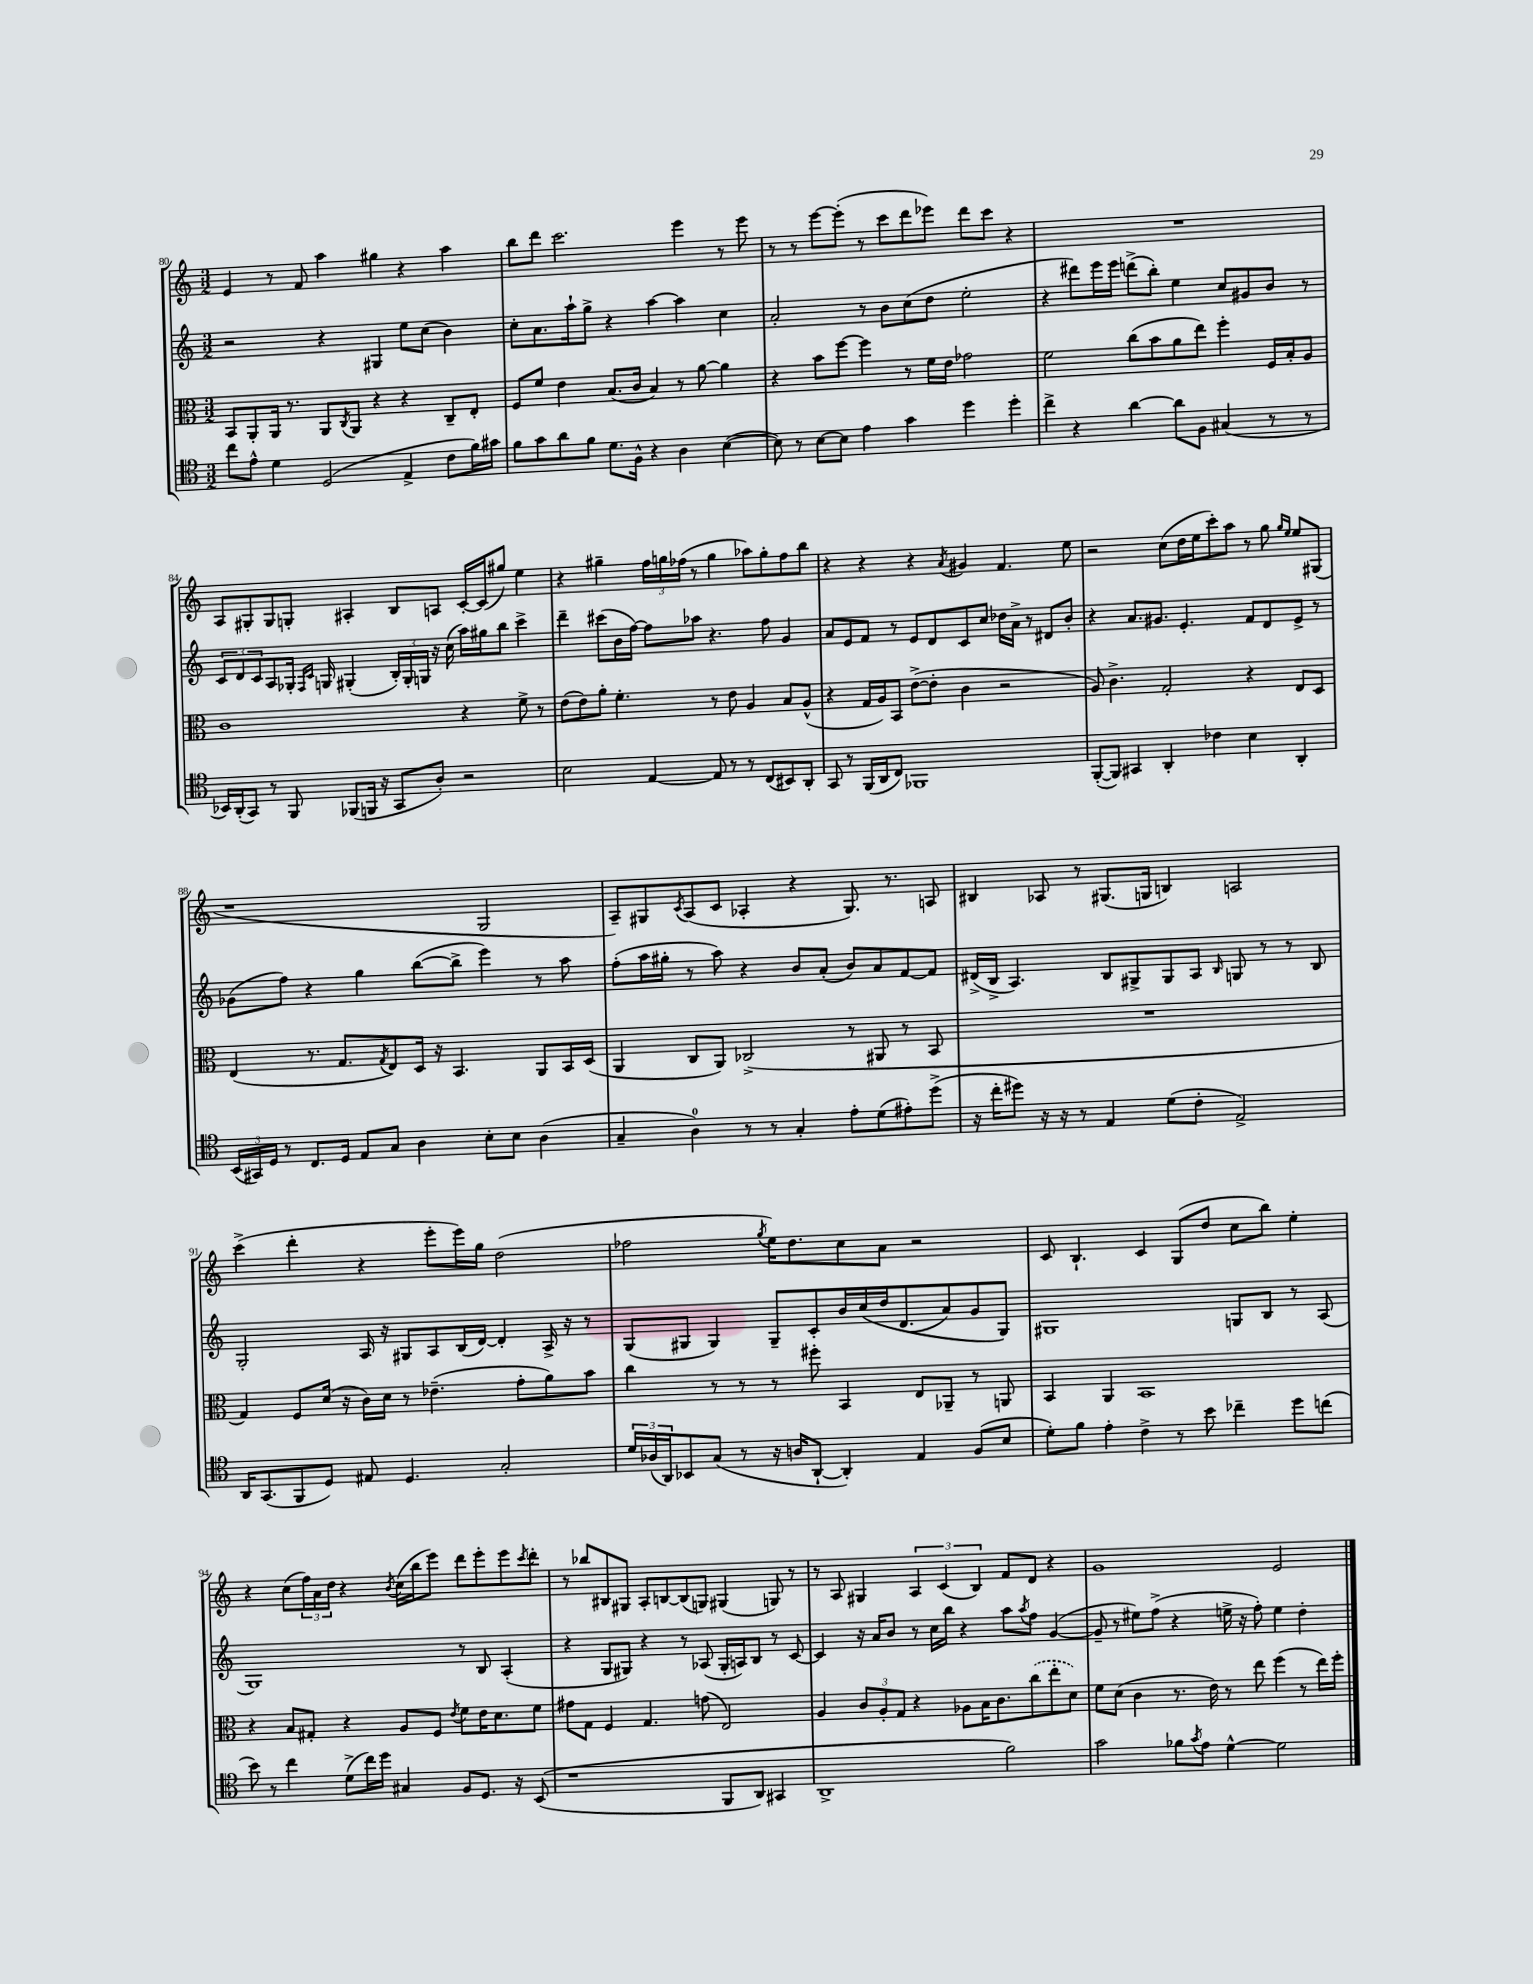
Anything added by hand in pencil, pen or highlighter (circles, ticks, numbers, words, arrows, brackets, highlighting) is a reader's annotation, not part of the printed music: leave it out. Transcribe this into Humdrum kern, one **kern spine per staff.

**kern	**kern	**kern	**kern
*part4	*part3	*part2	*part1
*staff4	*staff3	*staff2	*staff1
*clefC4	*clefC3	*clefG2	*clefG2
*k[]	*k[]	*k[]	*k[]
*M3/2	*M3/2	*M3/2	*M3/2
=80	=80	=80	=80
8cc\L	8BB/L	2r	4e/
8e^^\J	8AA'/	.	.
4d\	16AA/Jk	.	8r
.	8.r	.	.
.	.	.	8f/
(2D/	8AA/L	4r	4aa\
.	8qC/	.	.
.	8AA/J	.	.
.	4r	4G#X/	4gg#X\
4E^/	4r	8ee\L	4r
.	.	(8cc\J	.
8c\L	8C~/L	4b\)	4aa\
16f\L)	8E'/J	.	.
16g#X\JJ	.	.	.
=81	=81	=81	=81
8f\L	8F/L	8cc'\L	8bb\L
8g\	8f/J	8.a\	8ddd\J
8a\	4e\	.	2.ccc\
.	.	16aa`\k	.
8f\J	.	8gg^\J	.
8.d\L	(8.B/L	4r	.
16F^^\Jk	16c/Jk	.	.
4r	4B/)	[4aa\	.
4A\	8r	4aa\]	4eee\
.	[8a\	.	.
([4B\	4a\]	4cc\	8r
.	.	.	8eee\
=82	=82	=82	=82
8B\])	4r	2a'/	8r
8r	.	.	8r
[8B\L	8b\L	.	[8eee\L
8B\J]	[8ff\J	.	(8eee'\J]
4e\	4ff\]	8r	8r
.	.	8b\L	8ccc\L
4g\	8r	(8cc\	8ddd\
.	16f\LL	8dd\J	8eee-X\J)
.	16e\JJ	.	.
4dd\	2g-X\	2ee'\	8ddd\L
.	.	.	8ccc\J
4dd'\	.	.	4r
=83	=83	=83	=83
4cc^\	2f\	4r	1.r
4r	.	8ddd#X\L)	.
.	.	16eee\L	.
.	.	16eee\JJ	.
[4a\	(8cc\L	(8dddn^\L	.
.	8b\	8bb'\J)	.
8a\L]	8a\	4ee\	.
8F\J	8ee\J)	.	.
(4G#X/	4ff'\	8cc/L	.
.	.	8g#X/	.
8r	16F/LL	8b/J	.
.	16B'/J	.	.
8r	8A/J	8r	.
!!LO:LB:g=z
=84	=84	=84	=84
16BB-X/LL)	1c	12c/L	8A/L
(16AA'/J	.	.	.
.	.	12d/	.
8GG/J)	.	.	8G#X'/
.	.	12c/	.
8r	.	8A/	8G#/
8FF/	.	16G-X'/Jk	8Gn'/J
.	.	16qqF/LL	.
.	.	16qqc/JJ	.
.	.	16Gn/	.
(8FF-X/L	.	(4G#X'/	4A#X'/
16FFn/Jk	.	.	.
16r	.	.	.
8GG/L	.	24B'/LL)	8B/L
.	.	24G#'/	.
.	.	24Gn/JJ	.
8A'/J)	.	16r	8An/J
.	.	(16cc\	.
2r	4r	16aa\LL)	[16c'/LL
.	.	16gg#X\J	(16c/J]
.	.	8bb\J	8gg#X/J)
.	8f^\	4ccc^\	4ee\
.	8r	.	.
=85	=85	=85	=85
2B\	(8e\L	4ddd~\	4r
.	8e\)	.	.
.	8a'\J	(8ccc#X\L	4gg#X~\
.	4.f'\	16b\L	.
.	.	[16ff\JJ)	.
[4E/	.	8ff\L]	24ff\LL
.	.	.	24ggn\
.	.	.	(24ff-X\JJ
.	.	8aa-X\J	8r
8E/]	8r	4.r	4gg\
8r	8e\	.	.
8r	4A/	.	8aa-X\L)
(8C/L	.	8ff\	8gg'\
8BB#X/)	8B/L	4g/	8ff-\
8AA'/J	(8A^^/J	.	8bb\J
=86	=86	=86	=86
8GG/	4r	8a/L	4r
8r	.	8e/	.
(16FF/LL	16G/LL	8f/J	4r
16AA/J	16A/J)	.	.
8C/J)	8BB/J	8r	.
1FF-X	([8e^\L	8e/L	4r
.	8e'\J]	8d/	.
.	.	.	8qa/
.	4c\	8c/	4g#X/
.	.	8cc/J	.
.	2r	16dd-X\LL	4.f/
.	.	16a^\JJ	.
.	.	8r	.
.	.	8d#X/L	.
.	.	8b'/J	8ee\
=87	=87	=87	=87
([8FF'/L	8A/)	4r	2r
8FF/J])	4.c^\	.	.
4GG#X/	.	8.a/L	.
.	.	8.g#X/J	.
4AA'/	2G'/	.	(8cc\L
.	.	4.e'/	16dd\L
.	.	.	16ee\J
4c-X\	.	.	8ccc'\)
.	.	.	8aa\J
4B\	4r	8f/L	8r
.	.	8d/	8gg\
.	.	.	16qqgg/LL
.	.	.	16qqee/JJ
4AA'/	8E/L	8e^/J	8ee/L
.	8D/J	8r	(8G#X/J
!!LO:LB:g=z
=88	=88	=88	=88
(24BB/LL	(4E/	(8g-X\L	1r
24GG#X/)	.	.	.
24D/JJ	.	.	.
8r	.	8ff\J)	.
8.C/L	8.r	4r	.
16D/Jk	8.G/L	.	.
8E/L	.	4gg\	.
.	8qG/	.	.
8G/J	8E/)	.	.
4A\	16D/Jk	([8bb\L	.
.	16r	.	.
.	4.BB/	8bb^\J]	.
8B'\L	.	4eee\)	2G/
8B\J	.	.	.
(4A\	8AA/L	8r	.
.	16BB/L	8aa\	.
.	(16D/JJ	.	.
=89	=89	=89	=89
4G~/	4AA/	(8ff'\L	8A~/L)
.	.	16aa\L	8G#X/
.	.	16gg#X'\JJ	.
.	.	.	8qc/
4A\)	8C/L	8r	(8A/
.	8AA/J)	8aa\)	8c/J
8r	(2C-X^/	4r	4A-X'/
8r	.	.	.
4G'/	.	8b/L	4r
.	.	(8a'/J	.
8e'\L	8r	8b/L)	8.G#/)
(8d\	8AA#X/	8a/	.
.	.	.	8.r
8e#X'\)	8r	[8f/	.
(8dd^\J	8BB/	8f/J]	8An/
=90	=90	=90	=90
16r	1.r	(16d#X^/LL	4B#X/
16cc'\KL	.	16B^/JJ	.
8dd#X\J)	.	4.A/)	.
16r	.	.	8A-X/
16r	.	.	.
8r	.	.	8r
4E/	.	8B/L	(8.G#X/L
.	.	8G#X^/	.
.	.	.	16Gn/Jk
(8d\L	.	8G#/	4Bn/)
8c'\J	.	8A/J	.
.	.	16qqB/	.
2E^/)	.	8Gn/	2An/
.	.	8r	.
.	.	8r	.
.	.	8B/	.
!!LO:LB:g=z
=91	=91	=91	=91
16AA/KL	4G/)	2G'/	(4ccc^\
(8.GG/	.	.	.
8FF/	8F/L	.	4ddd'\
8D/J)	(16d/Jk	.	.
.	16r	.	.
8E#X/	16c\LL)	16A/	4r
.	16d\JJ	16r	.
4.D/	8r	8G#X/L	.
.	(4.e-X~\	8A/	8eee'\L
.	.	(16B/L	16eee\L)
.	.	[16d/JJ)	16gg\JJ
2G'/	.	4d'/]	(2dd\
.	8g'\L	.	.
.	8a\)	16A^/	.
.	.	16r	.
.	8b\J	8r	.
=92	=92	=92	=92
24d/LL	4cc\	(8G/L	2ff-X\
(24A-X/	.	.	.
24AA/J)	.	.	.
8BB-X/	.	8G#X/J	.
(8G/J	8r	4G#/)	.
8r	8r	.	.
.	.	.	8qgg/
16r	8r	8G#~/L	16ee\KL)
16An/KL	.	.	8.dd\
[8AA`/J	8ff#X'\	8c'/	.
4AA'/])	4BB/	16b/L	8cc\
.	.	(16cc/	.
.	.	16dd/J	8a\J
.	.	(8.d/	.
4E/	8E/L	.	2r
.	8AA-X~/J	8a/)	.
(8F/L	8r	8g/	.
8B/J	8AAn/	8G#/J)	.
=93	=93	=93	=93
8d'\L)	4BB/	1G#X	8c/
8f\J	.	.	4.B`/
4e'\	4AA/	.	.
4c^\	1BB	.	4c/
8r	.	.	(8G/L
8b\	.	.	8dd/J
4cc-X~\	.	8Gn/L	8cc\L
.	.	8B/J	8bb\J)
8dd\L	.	8r	4ee'\
(8ccn\J	.	(8A/	.
!!LO:LB:g=z
=94	=94	=94	=94
8b\)	4r	1G)	4r
8r	.	.	.
4cc\	8B/L	.	(8cc\L
.	8G#X'/J	.	24ff\L)
.	.	.	24a\
.	.	.	24dd\JJ
(8d^\L	4r	.	4r
16cc\L)	.	.	.
16dd\JJ	.	.	.
.	.	.	8qb/
4G#X/	8A/L	.	(16cc\LL
.	.	.	16bb\J
.	8F/J	.	8eee\J)
.	8qe/	.	.
8F/L	8f\L	8r	8ddd\L
8.D/J	16e\K	8B/	8eee'\
.	8.d\	.	.
.	.	(4A'/	8eee\
16r	.	.	.
.	.	.	8qccc/
((8BB/	8f\J	.	8ddd'\J
=95	=95	=95	=95
1r	8g#X\L	4r	8r
.	8G\J	.	8bb-X/L
.	4F/	8G/L	8B#X/
.	.	8G#X/J)	8G#X/J
.	4.G/	4r	8A'/L
.	.	.	[8Bn/
.	.	8r	(8B/]
.	(8gn\	(8A-X/	8Gn/J)
8FF/L	2E/)	16G#'/LL	(4G#X/
.	.	16An/J)	.
8AA/J)	.	8B/J	.
4GG#X/	.	8r	8Gn/)
.	.	[8c/	8r
=96	=96	=96	=96
1AA^	4A/	4c/]	8r
.	.	.	8A/
.	12c/L	16r	4G#X/
.	.	16a/KL	.
.	12A'/	.	.
.	.	8b/J	.
.	12G/J	.	.
.	4r	8r	6A/
.	.	16cc\LL	.
.	.	.	(6c/
.	.	16bb\JJ	.
.	8A-X\L	4r	.
.	.	.	6B/)
.	16B\K	.	.
.	8.c\	.	.
2f\)	.	8aa\L	8f/L
.	.	8qaa/	.
.	(8cc\	8ff\J	8d/J
.	8ee'\	([4g/	4r
.	8d\J)	.	.
=97	=97	=97	=97
2g\	8f\L	8g~/]	1g
.	(8d\J	8r	.
.	4c\	8ee#X\L)	.
.	.	(8ff^\J	.
8f-X\L	8.r	4r	.
8qg/	.	.	.
8e\J	.	.	.
.	16e\)	.	.
[4d^^\	8r	16een^\	.
.	.	16r	.
.	8ee\	8ff'\)	.
2d\]	(4ff\	4ee\	2e/
.	8r	4dd'\	.
.	16ee\LL)	.	.
.	16ff'\JJ	.	.
==	==	==	==
*-	*-	*-	*-
